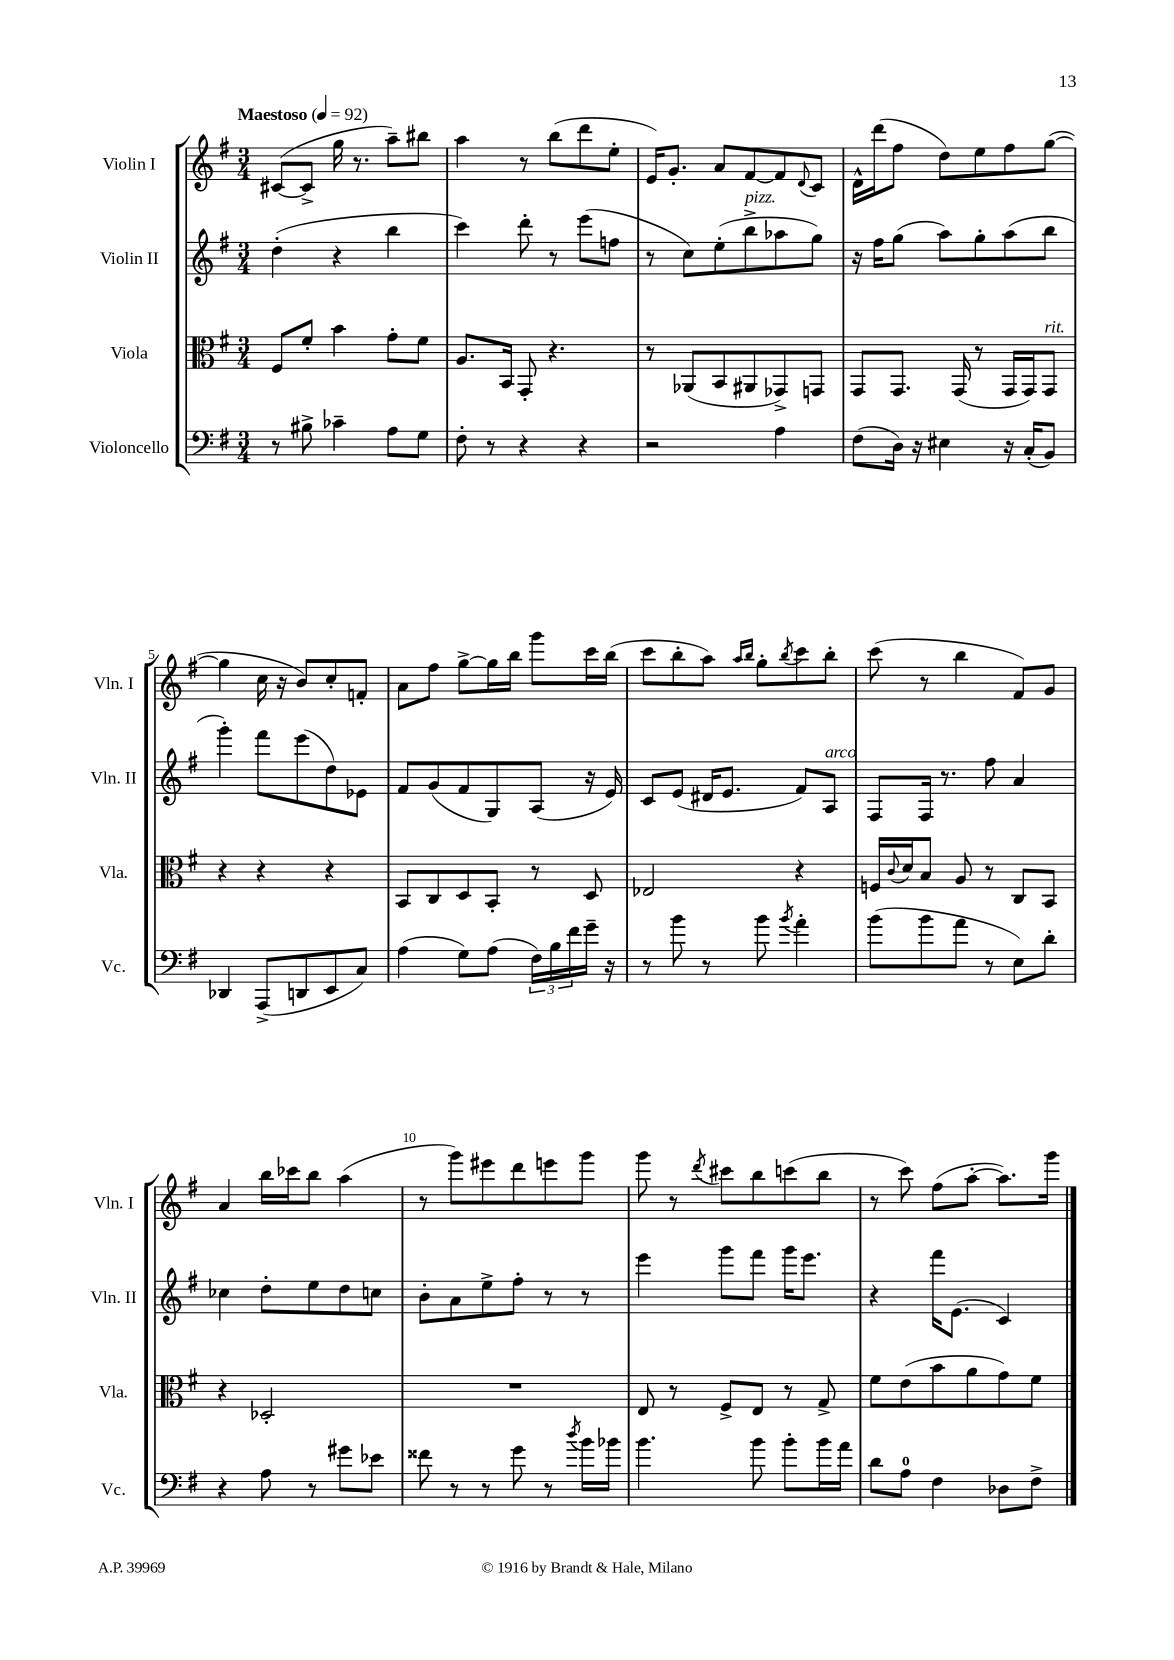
<<
\new StaffGroup <<
\new Staff = "s0" \with { instrumentName = "Violin I" shortInstrumentName = "Vln. I" } {
    \clef treble \key g \major \numericTimeSignature \time 3/4 \tempo "Maestoso" 4 = 92
    cis'8~( cis'8-> g''16 r8. a''8--) bis''8 |
    a''4 r8 b''8( d'''8 e''8-. |
    e'16) g'8.-. a'8 fis'8~ fis'8 \appoggiatura { d'8 } c'8 |
    d'16-^ d'''16( fis''8 d''8) e''8 fis''8 g''8~( |
    g''4 c''16 r16 b'8) c''8-. f'8-. |
    a'8 fis''8 g''8~-> g''16 b''16 g'''8 c'''16 b''16( |
    c'''8 b''8-. a''8) \grace { a''16 b''16 } g''8-. \acciaccatura { b''8 } c'''8 b''8-. |
    c'''8( r8 b''4 fis'8) g'8 |
    a'4 b''16 ces'''16 b''8 a''4( |
    r8 g'''8) eis'''8 d'''8 e'''8 g'''8 |
    g'''8 r8 \acciaccatura { d'''8 } cis'''8 b''8 c'''8( b''8 |
    r8 c'''8) fis''8( a''8~-. a''8.) g'''16 \bar "|." |
}
\new Staff = "s1" \with { instrumentName = "Violin II" shortInstrumentName = "Vln. II" } {
    \clef treble \key g \major \numericTimeSignature \time 3/4
    d''4-.( r4 b''4 |
    c'''4) d'''8-. r8 e'''8( f''8 |
    r8 c''8) e''8-.( b''8->^\markup { \italic "pizz." } aes''8 g''8) |
    r16 fis''16 g''8( a''8) g''8-. a''8( b''8 |
    g'''4-.) fis'''8 e'''8( d''8) ees'8 |
    fis'8 g'8( fis'8 g8) a8( r16 e'16) |
    c'8 e'8( dis'16 e'8. fis'8) a8^\markup { \italic "arco" } |
    fis8 fis16 r8. fis''8 a'4 |
    ces''4 d''8-. e''8 d''8 c''8 |
    b'8-. a'8 e''8-> fis''8-. r8 r8 |
    e'''4 g'''8 fis'''8 g'''16 e'''8. |
    r4 fis'''16 e'8.( c'4) \bar "|." |
}
\new Staff = "s2" \with { instrumentName = "Viola" shortInstrumentName = "Vla." } {
    \clef alto \key g \major \numericTimeSignature \time 3/4
    fis8 fis'8-. b'4 g'8-. fis'8 |
    a8. b,16 g,8-. r4. |
    r8 aes,8( b,8 ais,8 ges,8->) g,8 |
    g,8 g,8. g,16( r8 g,16 g,16) g,8^\markup { \italic "rit." } |
    r4 r4 r4 |
    b,8 c8 d8 b,8-. r8 d8 |
    ees2 r4 |
    f16 \appoggiatura { c'8 } d'16 b8 a8 r8 c8 b,8 |
    r4 des2-. |
    R2. |
    e8 r8 fis8-> e8 r8 g8-> |
    fis'8 e'8( b'8 a'8 g'8) fis'8 \bar "|." |
}
\new Staff = "s3" \with { instrumentName = "Violoncello" shortInstrumentName = "Vc." } {
    \clef bass \key g \major \numericTimeSignature \time 3/4
    r8 bis8-> ces'4-- a8 g8 |
    fis8-. r8 r4 r4 |
    r2 a4 |
    fis8( d16) r16 eis4 r16 c16-.( b,8) |
    des,4 a,,8->( d,8 e,8 c8) |
    a4( g8) a8( \tuplet 3/2 { fis16) b16 fis'16 } g'16-- r16 |
    r8 b'8 r8 b'8 \acciaccatura { b'8 } a'4-. |
    b'8( b'8 a'8 r8 e8) d'8-. |
    r4 a8 r8 gis'8 ees'8 |
    fisis'8 r8 r8 g'8 r8 \acciaccatura { d''8 } b'16 bes'16 |
    b'4. b'8 b'8-. b'16 a'16 |
    d'8 a8-0 fis4 des8 fis8-> \bar "|." |
}
>>
>>
\layout { \context { \Score \override BarNumber.break-visibility = ##(#f #t #t) barNumberVisibility = #(every-nth-bar-number-visible 5) } }
